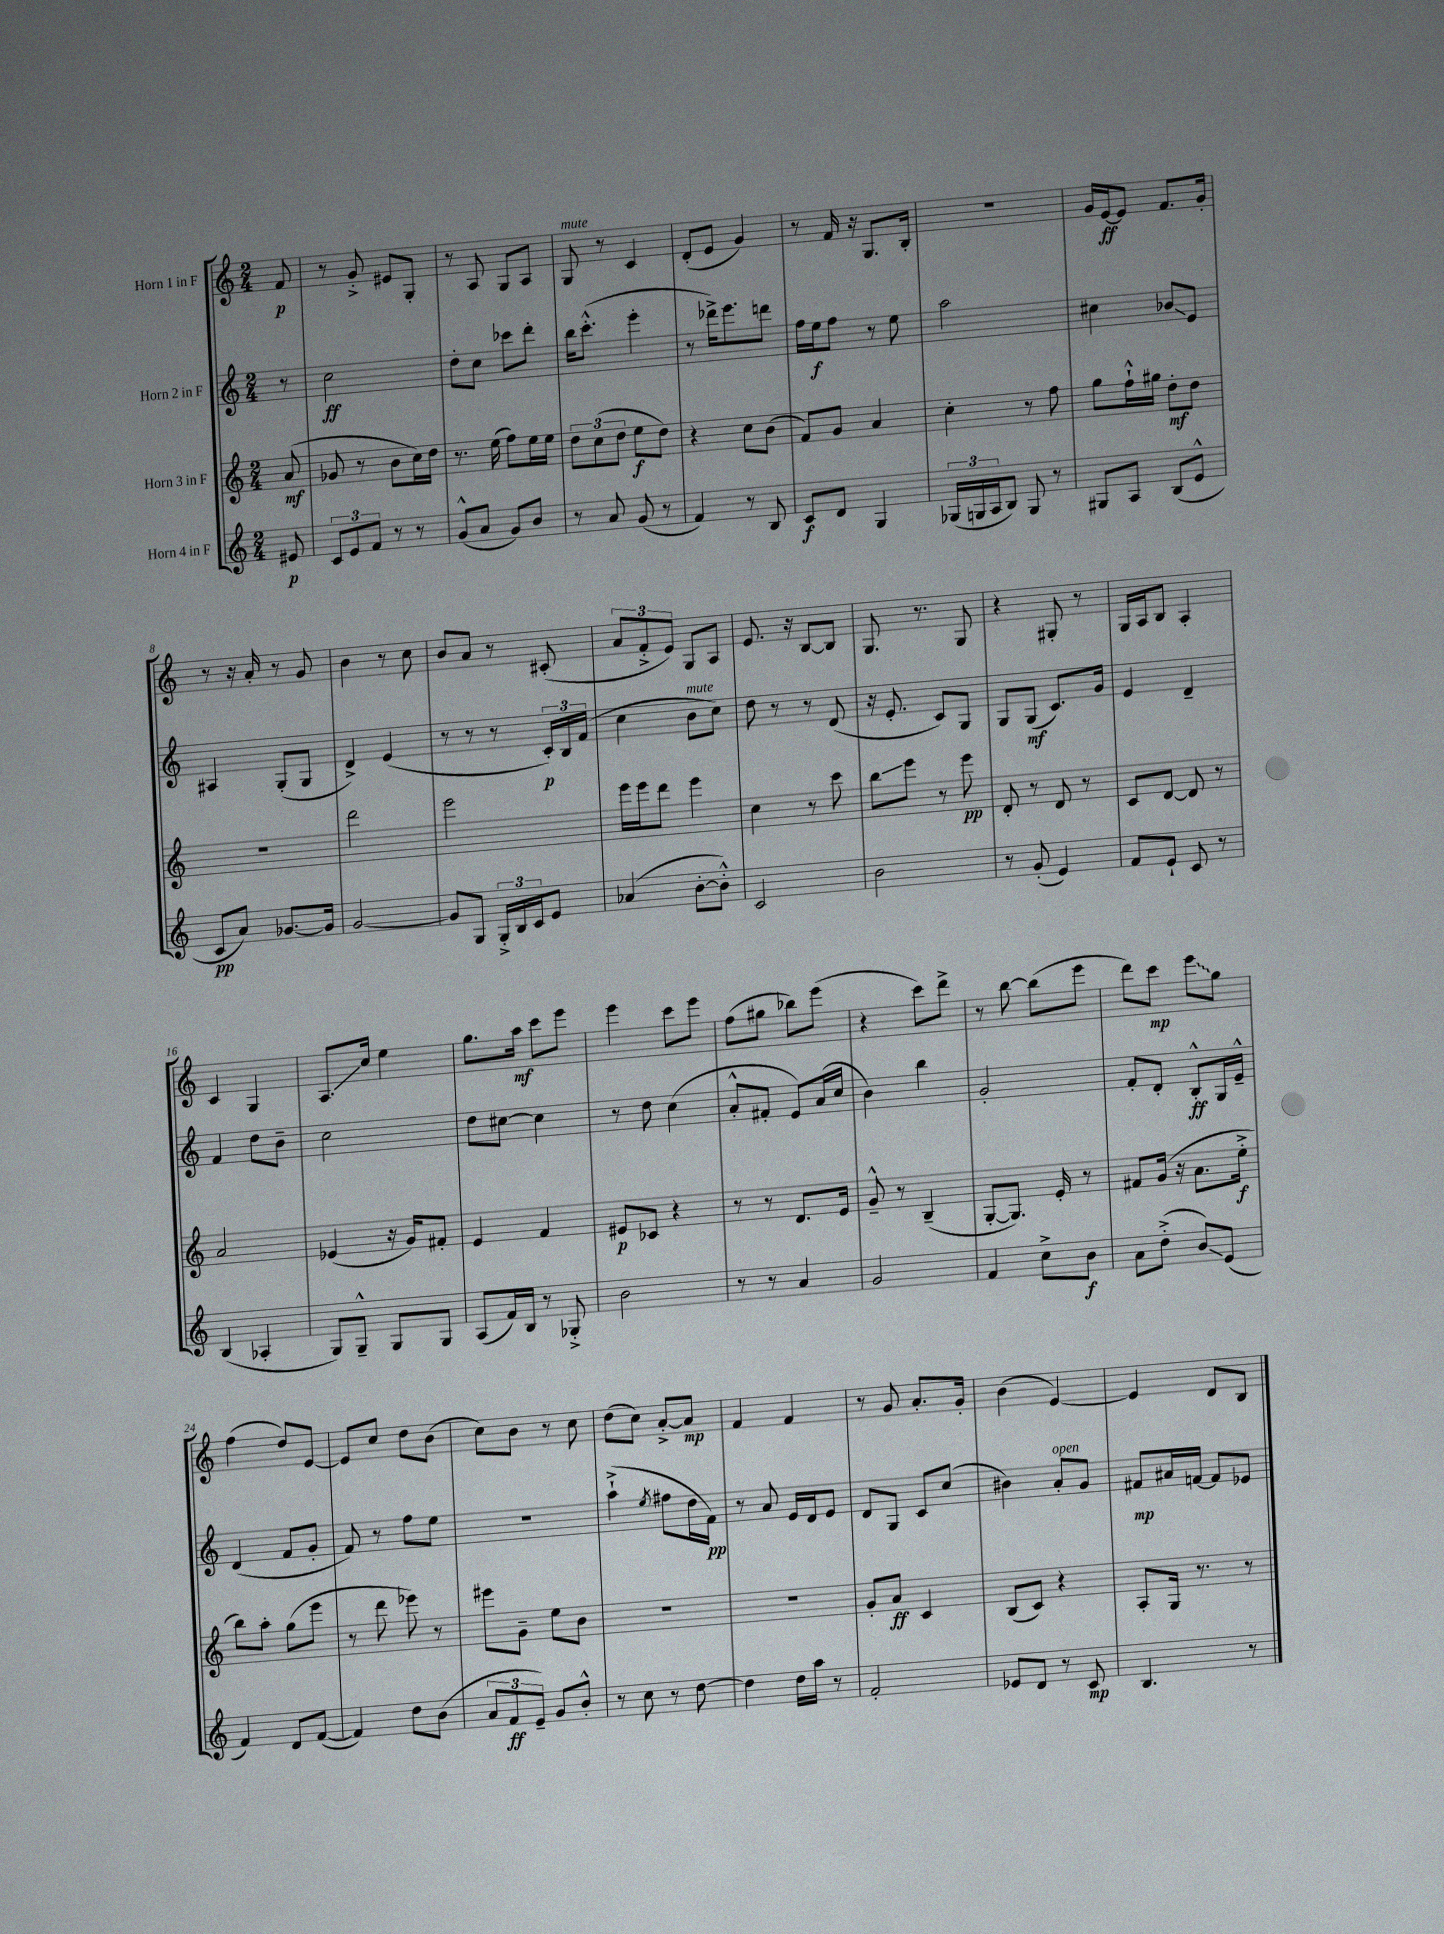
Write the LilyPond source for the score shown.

<<
\new StaffGroup <<
\new Staff = "s0" \with { instrumentName = "Horn 1 in F" } {
    \clef treble \key c \major \numericTimeSignature \time 2/4 \partial 8
    f'8\p |
    r8 g'8-.-> eis'8 g8-. |
    r8 a8 g8 a8 |
    g8^\markup { \italic "mute" } r8 c'4 |
    d'8-.( e'8 g'4) |
    r8 f'16 r16 g8. b16-. |
    r2 |
    g'16 e'16~\ff e'8 f'8. g'16-. |
    r8 r16 a'16-. r8 g'8 |
    b'4 r8 c''8 |
    b'8 a'8 r8 cis'8-.( |
    \tuplet 3/2 { a'8 f'8-.-> e'8) } g8 a8 |
    e'8. r16 b8~ b8 |
    g8. r8. g8 |
    r4 gis8-. r8 |
    g16 a16 b8 a4-. |
    c'4 g4 |
    a8.\glissando c''16 e''4 |
    g''8. a''16\mf c'''8 e'''8 |
    e'''4 c'''8 e'''8 |
    f''8( gis''8 bes''8) e'''8( |
    r4 c'''8) d'''8-> |
    r8 b''8~ b''8( e'''8 |
    d'''8) c'''8\mp \once \override Glissando.style = #'zigzag e'''8\glissando g''8 |
    f''4( d''8) e'8~ |
    e'8 c''8 d''8 b'8( |
    c''8) b'8 r8 c''8 |
    d''8( c''8) a'8~-.-> a'8\mp |
    f'4 f'4 |
    r8 g'8 a'8.-. g'16-. |
    b'4( e'4~) |
    e'4 d'8 b8 \bar "|." |
}
\new Staff = "s1" \with { instrumentName = "Horn 2 in F" } {
    \clef treble \key c \major \numericTimeSignature \time 2/4 \partial 8
    r8 |
    c''2\ff |
    d''8-. c''8 ces'''8 d'''8-. |
    b''16 c'''8.-.-^( e'''4-. |
    r8 des'''16->) e'''8. d'''8 |
    f''16 e''16\f f''8 r8 e''8 |
    a''2 |
    cis''4 bes'8\glissando e'8 |
    ais4 g8-.( g8 |
    d'4->) e'4( |
    r8 r8 r8 \tuplet 3/2 { c'16-.\p) b16 f'16( } |
    c''4 b'8^\markup { \italic "mute" } c''8) |
    d''8 r8 r8 d'8( |
    r16 e'8.-. c'8) g8 |
    g8 g8\mf( c'8.) g'16 |
    e'4 d'4-- |
    f'4 d''8 b'8-- |
    c''2 |
    d''8 cis''8~ cis''4 |
    r8 d''8 c''4( |
    a'8-.-^ fis'8-. e'8) a'16( c''16 |
    b'4) b''4 |
    g'2-. |
    f'8-. d'8-. b8-.-^\ff g16 e'16---^ |
    d'4( f'8 g'8-. |
    f'8) r8 f''8 e''8 |
    R2 |
    a''4-!->( \acciaccatura { e''8 } fis''8 d''16 f'16\pp) |
    r8 a'8 e'16 d'16 e'8 |
    d'8 g8 c'8 c''8( |
    bis'4) a'8-.^\markup { \italic "open" } g'8 |
    fis'8\mp ais'16 f'16~ f'8 ees'8 \bar "|." |
}
\new Staff = "s2" \with { instrumentName = "Horn 3 in F" } {
    \clef treble \key c \major \numericTimeSignature \time 2/4 \partial 8
    a'8\mf( |
    ges'8 r8 b'8 c''16) d''16 |
    r8. e''16( f''8) e''16 e''16 |
    \tuplet 3/2 { d''8 c''8( d''8 } e''8\f d''8) |
    r4 c''8 b'8( |
    f'8) g'8 a'4 |
    c''4-. r8 f''8 |
    g''8 f''16-!-^ gis''16 d''8-.\mf d''8 |
    R2 |
    d'''2 |
    e'''2 |
    e'''16 e'''16 d'''8 e'''4 |
    c''4 r8 c'''8 |
    b''8\glissando e'''8 r8 e'''8\pp |
    d'8-. r8 d'8 r8 |
    c'8 d'8~ d'8 r8 |
    a'2 |
    ees'4( r16 g'16) fis'8-. |
    e'4 f'4 |
    eis'8\p ces'8 r4 |
    r8 r8 d'8. e'16 |
    g'8---^ r8 b4--( |
    g8~-. g8.) e'16-. r8 |
    fis'8 g'16( r16 a'8. e''16-.->\f |
    b''8) a''8-. g''8( e'''8 |
    r8 d'''8 ees'''8) r8 |
    eis'''8 g'8-- e''8 b'8 |
    R2 |
    R2 |
    g'8-. a'8\ff c'4 |
    b8( c'8) r4 |
    a8-. g16 r8. r8 \bar "|." |
}
\new Staff = "s3" \with { instrumentName = "Horn 4 in F" } {
    \clef treble \key c \major \numericTimeSignature \time 2/4 \partial 8
    eis'8\p |
    \tuplet 3/2 { c'8 e'8 f'8 } r8 r8 |
    g'8-^( a'8 g'8) b'8 |
    r8 a'8 g'8( r8 |
    f'4) r8 b8 |
    c'8\f d'8 g4 |
    \tuplet 3/2 { ges16( g16 a16 } b8) g8 r8 |
    gis8 a8 b8( e'8-^ |
    c'8\pp a'8) ges'8.~ ges'16 |
    g'2~ |
    g'8 g8 \tuplet 3/2 { g16-.-> b16 c'16 } e'8 |
    aes'4( b'8~-. b'8-.-^) |
    c'2 |
    b'2 |
    r8 g'8-.( e'4) |
    f'8 e'8-! c'8 r8 |
    b4( aes4-. |
    g8) g8---^ g8 g8 |
    a8( f'16) b16 r8 ges8-.-> |
    b'2 |
    r8 r8 a'4 |
    g'2 |
    f'4 c''8-> b'8\f |
    a'8 d''8-.->( b'8\glissando) e'8( |
    f'4) d'8 f'8~( |
    f'4) d''8 b'8( |
    \tuplet 3/2 { a'8 f'8\ff e'8--) } g'8 b'8-.-^ |
    r8 c''8 r8 d''8~ |
    d''4 d''16 a''16 r8 |
    f'2-. |
    ees'8 d'8 r8 c'8\mp |
    b4. r8 \bar "|." |
}
>>
>>
